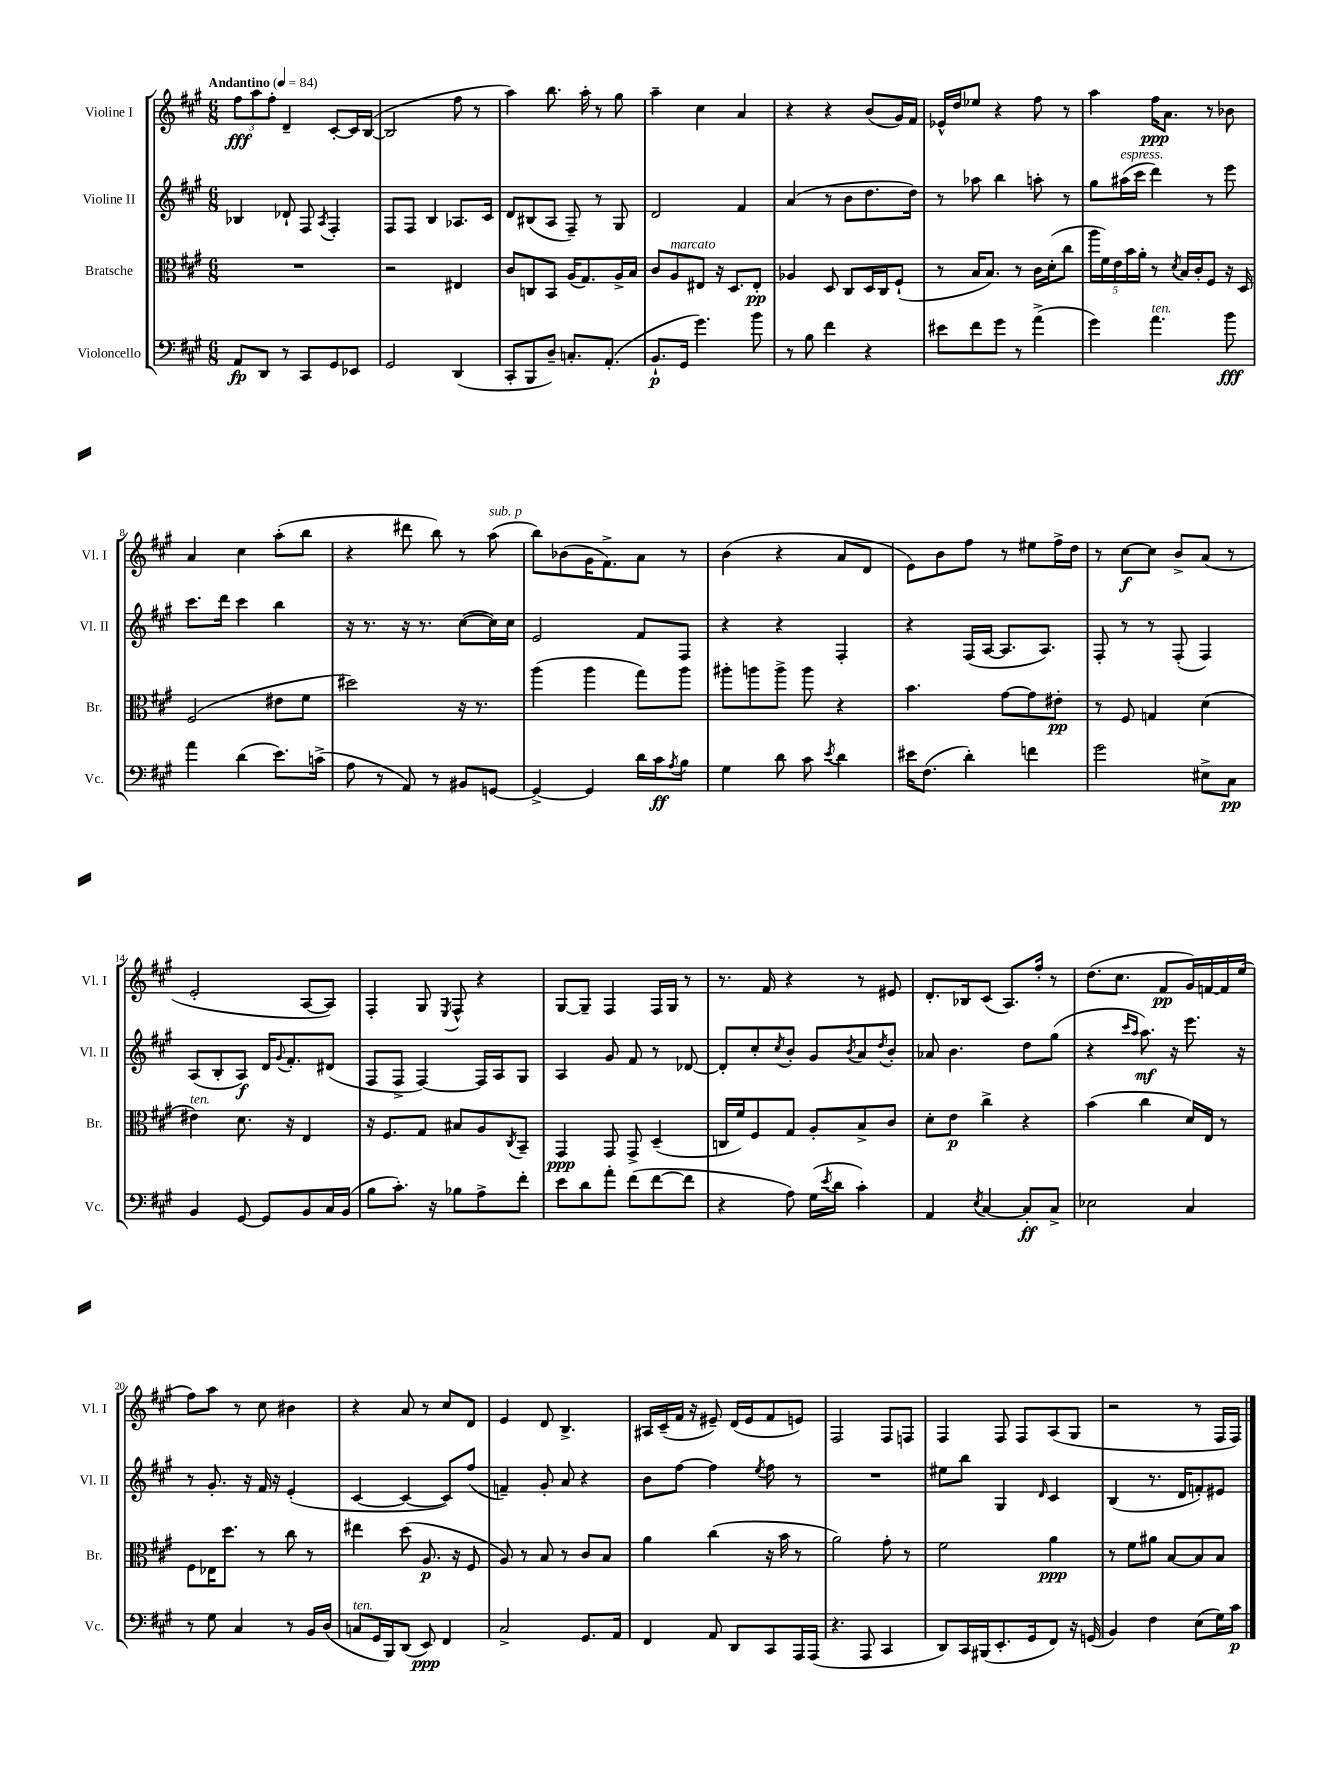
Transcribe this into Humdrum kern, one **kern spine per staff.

**kern	**dynam	**kern	**dynam	**kern	**dynam	**kern	**dynam
*part4	*part4	*part3	*part3	*part2	*part2	*part1	*part1
*staff4	*staff4	*staff3	*staff3	*staff2	*staff2	*staff1	*staff1
*I"Violoncello	*	*I"Bratsche	*	*I"Violine II	*	*I"Violine I	*
*I'Vc.	*	*I'Br.	*	*I'Vl. II	*	*I'Vl. I	*
*clefF4	*	*clefC3	*	*clefG2	*	*clefG2	*
*k[f#c#g#]	*	*k[f#c#g#]	*	*k[f#c#g#]	*	*k[f#c#g#]	*
*M6/8	*	*M6/8	*	*M6/8	*	*M6/8	*
*MM84	*	*MM84	*	*MM84	*	*MM84	*
=1	=1	=1	=1	=1	=1	=1	=1
!	!	!	!	!	!	!LO:TX:a:B:t=Andantino	!
8AA/L	fp	2.r	.	4B-X/	.	12ff#\L	fff
.	.	.	.	.	.	12aa\	.
8DD/J	.	.	.	.	.	.	.
.	.	.	.	.	.	12ff#'\J	.
8r	.	.	.	8d-X`/	.	4d~/	.
8CC#/L	.	.	.	8F#/	.	.	.
.	.	.	.	8qA/	.	.	.
8GG#/	.	.	.	4F#'/	.	[8c#'/L	.
8EE-X/J	.	.	.	.	.	16c#/L]	.
.	.	.	.	.	.	([16B/JJ	.
=2	=2	=2	=2	=2	=2	=2	=2
2GG#/	.	2r	.	8F#/L	.	2B/]	.
.	.	.	.	8F#/J	.	.	.
.	.	.	.	4B/	.	.	.
(4DD/	.	4E#X/	.	8.A-X/L	.	8ff#\	.
.	.	.	.	.	.	8r	.
.	.	.	.	16c#/Jk	.	.	.
=3	=3	=3	=3	=3	=3	=3	=3
8CC#'/L	.	8c#/L	.	8d/L	.	4aa\)	.
8BBB/	.	8Cn/	.	(8B#X/	.	.	.
8D~/J)	.	8BB/J	.	8A/J	.	8.bb\	.
8.Cn'/L	.	(16A/KL	.	8F#~/)	.	.	.
.	.	8.G#/)	.	.	.	16aa'\	.
.	.	.	.	8r	.	8r	.
(8.AA'/J	.	.	.	.	.	.	.
.	.	16A^/L	.	8G#/	.	8gg#\	.
.	.	16B/JJ	.	.	.	.	.
=4	=4	=4	=4	=4	=4	=4	=4
8.BB`/L	p	8c#/L	.	2d/	.	4aa~\	.
!	!	!LO:TX:a:i:t=marcato	!	!	!	!	!
.	.	8A/	.	.	.	.	.
16GG#/Jk	.	.	.	.	.	.	.
4.g#\)	.	8E#X/J	.	.	.	4cc#\	.
.	.	16r	.	.	.	.	.
.	.	8.D/L	.	.	.	.	.
.	.	.	.	4f#/	.	4a/	.
8b\	.	8E#'/J	pp	.	.	.	.
=5	=5	=5	=5	=5	=5	=5	=5
8r	.	4A-X/	.	(4a/	.	4r	.
8B\	.	.	.	.	.	.	.
4f#\	.	8D/	.	8r	.	4r	.
.	.	8C#/L	.	8b\L	.	.	.
4r	.	16D/L	.	8.dd\	.	(8b/L	.
.	.	16C#/J	.	.	.	.	.
.	.	(8F#`/J	.	.	.	16g#/L)	.
.	.	.	.	16dd\Jk)	.	16f#/JJ	.
=6	=6	=6	=6	=6	=6	=6	=6
8e#X\L	.	8r	.	8r	.	16e-X^^/LL	.
.	.	.	.	.	.	16dd/J	.
8f#\	.	16B/KL	.	8aa-X\	.	8ee-X/J	.
.	.	8.B/J)	.	.	.	.	.
8g#\J	.	.	.	4bb\	.	4r	.
8r	.	8r	.	.	.	.	.
(4a^\	.	16c#\LL	.	8aan'\	.	8ff#\	.
.	.	(16d'\J	.	.	.	.	.
.	.	8cc#\J	.	8r	.	8r	.
=7	=7	=7	=7	=7	=7	=7	=7
4g#\)	.	20aa\LL	.	8gg#\L	.	4aa\	.
.	.	20f#\)	.	.	.	.	.
.	.	20e\	.	.	.	.	.
!	!	!	!	!LO:TX:a:i:t=espress.	!	!	!
.	.	.	.	(16aa#X\L	.	.	.
.	.	20b\	.	.	.	.	.
.	.	.	.	16ccc#\JJ	.	.	.
.	.	20a'\JJ	.	.	.	.	.
!LO:TX:a:i:t=ten.	!	!	!	!	!	!	!
4.a\	.	8r	.	4ddd\)	.	16ff#\KL	ppp
.	.	.	.	.	.	8.a\J	.
.	.	8qd/	.	.	.	.	.
.	.	16B/LL	.	.	.	.	.
.	.	16c#'/J	.	.	.	.	.
.	.	8F#/J	.	8r	.	8r	.
8b\	fff	16r	.	8eee\	.	8b-X\	.
.	.	16D/	.	.	.	.	.
!!LO:LB:g=z
=8	=8	=8	=8	=8	=8	=8	=8
4a\	.	(2F#/	.	8.ccc#\L	.	4a/	.
.	.	.	.	16ddd\Jk	.	.	.
(4d\	.	.	.	4ccc#\	.	4cc#\	.
8.e\L)	.	8e#X\L	.	4bb\	.	(8aa'\L	.
.	.	8f#\J	.	.	.	8bb\J	.
(16cn^\Jk	.	.	.	.	.	.	.
=9	=9	=9	=9	=9	=9	=9	=9
8A\	.	2dd#X\)	.	16r	.	4r	.
.	.	.	.	8.r	.	.	.
8r	.	.	.	.	.	.	.
8AA/)	.	.	.	16r	.	8ddd#X\	.
.	.	.	.	8.r	.	.	.
8r	.	.	.	.	.	8bb\)	.
8BB#X/L	.	16r	.	([8cc#\L	.	8r	.
.	.	8.r	.	.	.	.	.
!	!	!	!	!	!	!LO:TX:a:i:t=sub. p	!
[8GGn/J	.	.	.	16cc#\L])	.	(8aa\	.
.	.	.	.	16cc#\JJ	.	.	.
=10	=10	=10	=10	=10	=10	=10	=10
4GG^/_	.	(4aa\	.	2e/	.	8bb\L)	.
.	.	.	.	.	.	(8b-X\	.
4GG/]	.	4aa\	.	.	.	16g#\K	.
.	.	.	.	.	.	8.f#^\)	.
16d\LL	.	8gg#\L)	.	8f#/L	.	8a\J	.
16c#\J	ff	.	.	.	.	.	.
8qA/	.	.	.	.	.	.	.
8B\J	.	8aa\J	.	8F#/J	.	8r	.
=11	=11	=11	=11	=11	=11	=11	=11
4G#\	.	8aa#X'\L	.	4r	.	(4b\	.
.	.	8aan\	.	.	.	.	.
8d\	.	8aa^\J	.	4r	.	4r	.
8c#\	.	8aa\	.	.	.	.	.
8qe/	.	.	.	.	.	.	.
4d\	.	4r	.	4F#'/	.	8a/L	.
.	.	.	.	.	.	8d/J	.
=12	=12	=12	=12	=12	=12	=12	=12
16e#X\KL	.	4.b\	.	4r	.	8e\L)	.
(8.F#\J	.	.	.	.	.	.	.
.	.	.	.	.	.	8b\	.
4d'\)	.	.	.	(16F#/LL	.	8ff#\J	.
.	.	.	.	[16A/JJ	.	.	.
.	.	[8g#\L	.	8.A/L]	.	8r	.
4fn\	.	8g#\]	.	.	.	8ee#X\L	.
.	.	.	.	8.A/J)	.	.	.
.	.	8e#X'\J	pp	.	.	16ff#^\L	.
.	.	.	.	.	.	16dd\JJ	.
=13	=13	=13	=13	=13	=13	=13	=13
2g#\	.	8r	.	8F#'/	.	8r	.
.	.	8F#/	.	8r	.	[8cc#\L	f
.	.	4Gn/	.	8r	.	8cc#\J]	.
.	.	.	.	(8F#'/	.	8b^/L	.
8E#X^\L	.	(4d\	.	4F#/)	.	(8a/J	.
8C#\J	pp	.	.	.	.	8r	.
!!LO:LB:g=z
=14	=14	=14	=14	=14	=14	=14	=14
!	!	!LO:TX:a:i:t=ten.	!	!	!	!	!
4BB/	.	4e#X\)	.	(8A/L	.	2e'/	.
.	.	.	.	8B'/	.	.	.
[8GG#/	.	8.d\	.	8A/J)	f	.	.
8GG#/L]	.	.	.	16d/KL	.	.	.
.	.	.	.	8qqg#/	.	.	.
.	.	16r	.	8.f#'/	.	.	.
8BB/	.	4E/	.	.	.	[8A/L	.
16C#/L	.	.	.	(8d#X/J	.	8A/J])	.
(16BB/JJ	.	.	.	.	.	.	.
=15	=15	=15	=15	=15	=15	=15	=15
8B\L	.	16r	.	8F#/L	.	4F#'/	.
.	.	8.F#/L	.	.	.	.	.
8.c#'\J)	.	.	.	8F#^/J	.	.	.
.	.	8G#/J	.	[4F#/)	.	8G#/	.
16r	.	.	.	.	.	.	.
.	.	.	.	.	.	8qE/	.
8B-X\L	.	8B#X/L	.	.	.	8F#^^/	.
8A^\	.	8A/	.	16F#/LL]	.	4r	.
.	.	.	.	16A/J	.	.	.
.	.	8qC#/	.	.	.	.	.
8f#'\J	.	8BB~/J	.	8G#/J	.	.	.
=16	=16	=16	=16	=16	=16	=16	=16
8e\L	.	4GG#/	ppp	4A/	.	[8G#/L	.
8d\	.	.	.	.	.	8G#~/J]	.
8a'\J	.	8GG#/	.	8g#/	.	4F#/	.
(8f#\L	.	8GG#^/	.	8f#/	.	.	.
[8f#\	.	(4D~/	.	8r	.	16F#/LL	.
.	.	.	.	.	.	16G#/JJ	.
8f#\J]	.	.	.	[8d-X/	.	8r	.
=17	=17	=17	=17	=17	=17	=17	=17
4r	.	16Cn/LL	.	8d-'/L]	.	8.r	.
.	.	16f#/J)	.	.	.	.	.
.	.	8F#/	.	8cc#'/	.	.	.
.	.	.	.	.	.	16f#/	.
.	.	.	.	8qcc#/	.	.	.
8A\)	.	8G#/J	.	8b'/J	.	4r	.
(16G#\LL	.	8A'/L	.	8g#/L	.	.	.
8qe/	.	.	.	.	.	.	.
16d\JJ	.	.	.	.	.	.	.
.	.	.	.	8qb/	.	.	.
4c#'\)	.	8B^/	.	8a/	.	8r	.
.	.	.	.	8qdd/	.	.	.
.	.	8c#/J	.	8b'/J	.	8e#X/	.
=18	=18	=18	=18	=18	=18	=18	=18
4AA/	.	8d'\L	.	8a-X/	.	8.d'/L	.
.	.	8e\J	p	4.b\	.	.	.
.	.	.	.	.	.	16B-X/k	.
8qE/	.	.	.	.	.	.	.
[4C#/	.	4cc#^\	.	.	.	(8c#/J	.
.	.	.	.	.	.	8.A/L)	.
8C#'/L]	ff	4r	.	8dd\L	.	.	.
.	.	.	.	.	.	16ff#'/Jk	.
8C#^/J	.	.	.	(8gg#\J	.	8r	.
=19	=19	=19	=19	=19	=19	=19	=19
2E-X\	.	(4b\	.	4r	.	(8.dd\L	.
.	.	.	.	.	.	8.cc#\J	.
.	.	.	.	16qqccc#/LL	.	.	.
.	.	.	.	16qqaa/JJ	.	.	.
.	.	4cc#\	.	8.aa\)	mf	.	.
.	.	.	.	.	.	8f#/L	pp
.	.	.	.	16r	.	.	.
4C#/	.	16d/LL)	.	8.eee\	.	16g#/L)	.
.	.	16E/JJ	.	.	.	[16fn/	.
.	.	8r	.	.	.	16f/]	.
.	.	.	.	16r	.	(16ee/JJ	.
!!LO:LB:g=z
=20	=20	=20	=20	=20	=20	=20	=20
8r	.	8F#\L	.	8r	.	8ff#\L)	.
8G#\	.	16E-X\K	.	8.g#'/	.	8aa\J	.
.	.	8.dd\J	.	.	.	.	.
4C#/	.	.	.	.	.	8r	.
.	.	.	.	16r	.	.	.
.	.	8r	.	16f#/	.	8cc#\	.
.	.	.	.	16r	.	.	.
8r	.	8cc#\	.	(4e'/	.	4b#X\	.
16BB/LL	.	8r	.	.	.	.	.
(16D/JJ	.	.	.	.	.	.	.
=21	=21	=21	=21	=21	=21	=21	=21
!LO:TX:a:i:t=ten.	!	!	!	!	!	!	!
8Cn/L	.	4ee#X\	.	[4c#/	.	4r	.
16GG#/L	.	.	.	.	.	.	.
16BBB/J)	.	.	.	.	.	.	.
(8DD/J	.	(8dd\	.	4c#/_	.	8a/	.
8EE/)	ppp	8.A/	p	.	.	8r	.
4FF#/	.	.	.	8c#/L])	.	8cc#/L	.
.	.	16r	.	.	.	.	.
.	.	8F#/	.	(8ff#/J	.	8d/J	.
=22	=22	=22	=22	=22	=22	=22	=22
2C#^/	.	8A/)	.	4fn~/)	.	4e/	.
.	.	8r	.	.	.	.	.
.	.	8B/	.	8g#'/	.	8d/	.
.	.	8r	.	8a/	.	4.B^/	.
8.GG#/L	.	8c#/L	.	4r	.	.	.
.	.	8B/J	.	.	.	.	.
16AA/Jk	.	.	.	.	.	.	.
=23	=23	=23	=23	=23	=23	=23	=23
4FF#/	.	4a\	.	8b\L	.	16A#X/LL	.
.	.	.	.	.	.	(16c#~/	.
.	.	.	.	[8ff#\J	.	16f#/JJ	.
.	.	.	.	.	.	16r	.
8AA/	.	(4cc#\	.	4ff#\]	.	8e#X~/)	.
8DD/L	.	.	.	.	.	(16d/LL	.
.	.	.	.	.	.	16e#/J	.
.	.	.	.	8qee/	.	.	.
8CC#/	.	16r	.	8ff#\	.	8f#/	.
.	.	16b\	.	.	.	.	.
16AAA/L	.	8r	.	8r	.	8en/J)	.
(16AAA/JJ	.	.	.	.	.	.	.
=24	=24	=24	=24	=24	=24	=24	=24
4.r	.	2a\)	.	2.r	.	2F#/	.
8AAA/	.	.	.	.	.	.	.
4CC#/	.	8g#'\	.	.	.	8F#/L	.
.	.	8r	.	.	.	8Fn/J	.
=25	=25	=25	=25	=25	=25	=25	=25
8DD/L)	.	2f#\	.	8ee#X\L	.	4F#/	.
16CC#/L	.	.	.	8bb\J	.	.	.
(16BBB#X/J	.	.	.	.	.	.	.
8.EE'/	.	.	.	4G#/	.	8F#/	.
.	.	.	.	.	.	8F#/L	.
16GG#/k	.	.	.	.	.	.	.
.	.	.	.	16qqd/	.	.	.
8FF#/J)	.	4a\	ppp	4c#/	.	(8A/	.
16r	.	.	.	.	.	8G#/J	.
(16GGn/	.	.	.	.	.	.	.
=26	=26	=26	=26	=26	=26	=26	=26
4BB/)	.	8r	.	(4B/	.	2r	.
.	.	8f#\L	.	.	.	.	.
4F#\	.	8a#X\J	.	8.r	.	.	.
.	.	[8B/L	.	.	.	.	.
.	.	.	.	16d/KL	.	.	.
(8E\L	.	8B/]	.	8fn'/)	.	8r	.
16G#\L)	.	8B/J	.	8e#X/J	.	16F#/LL	.
16c#\JJ	p	.	.	.	.	16F#/JJ)	.
==	==	==	==	==	==	==	==
*-	*-	*-	*-	*-	*-	*-	*-
